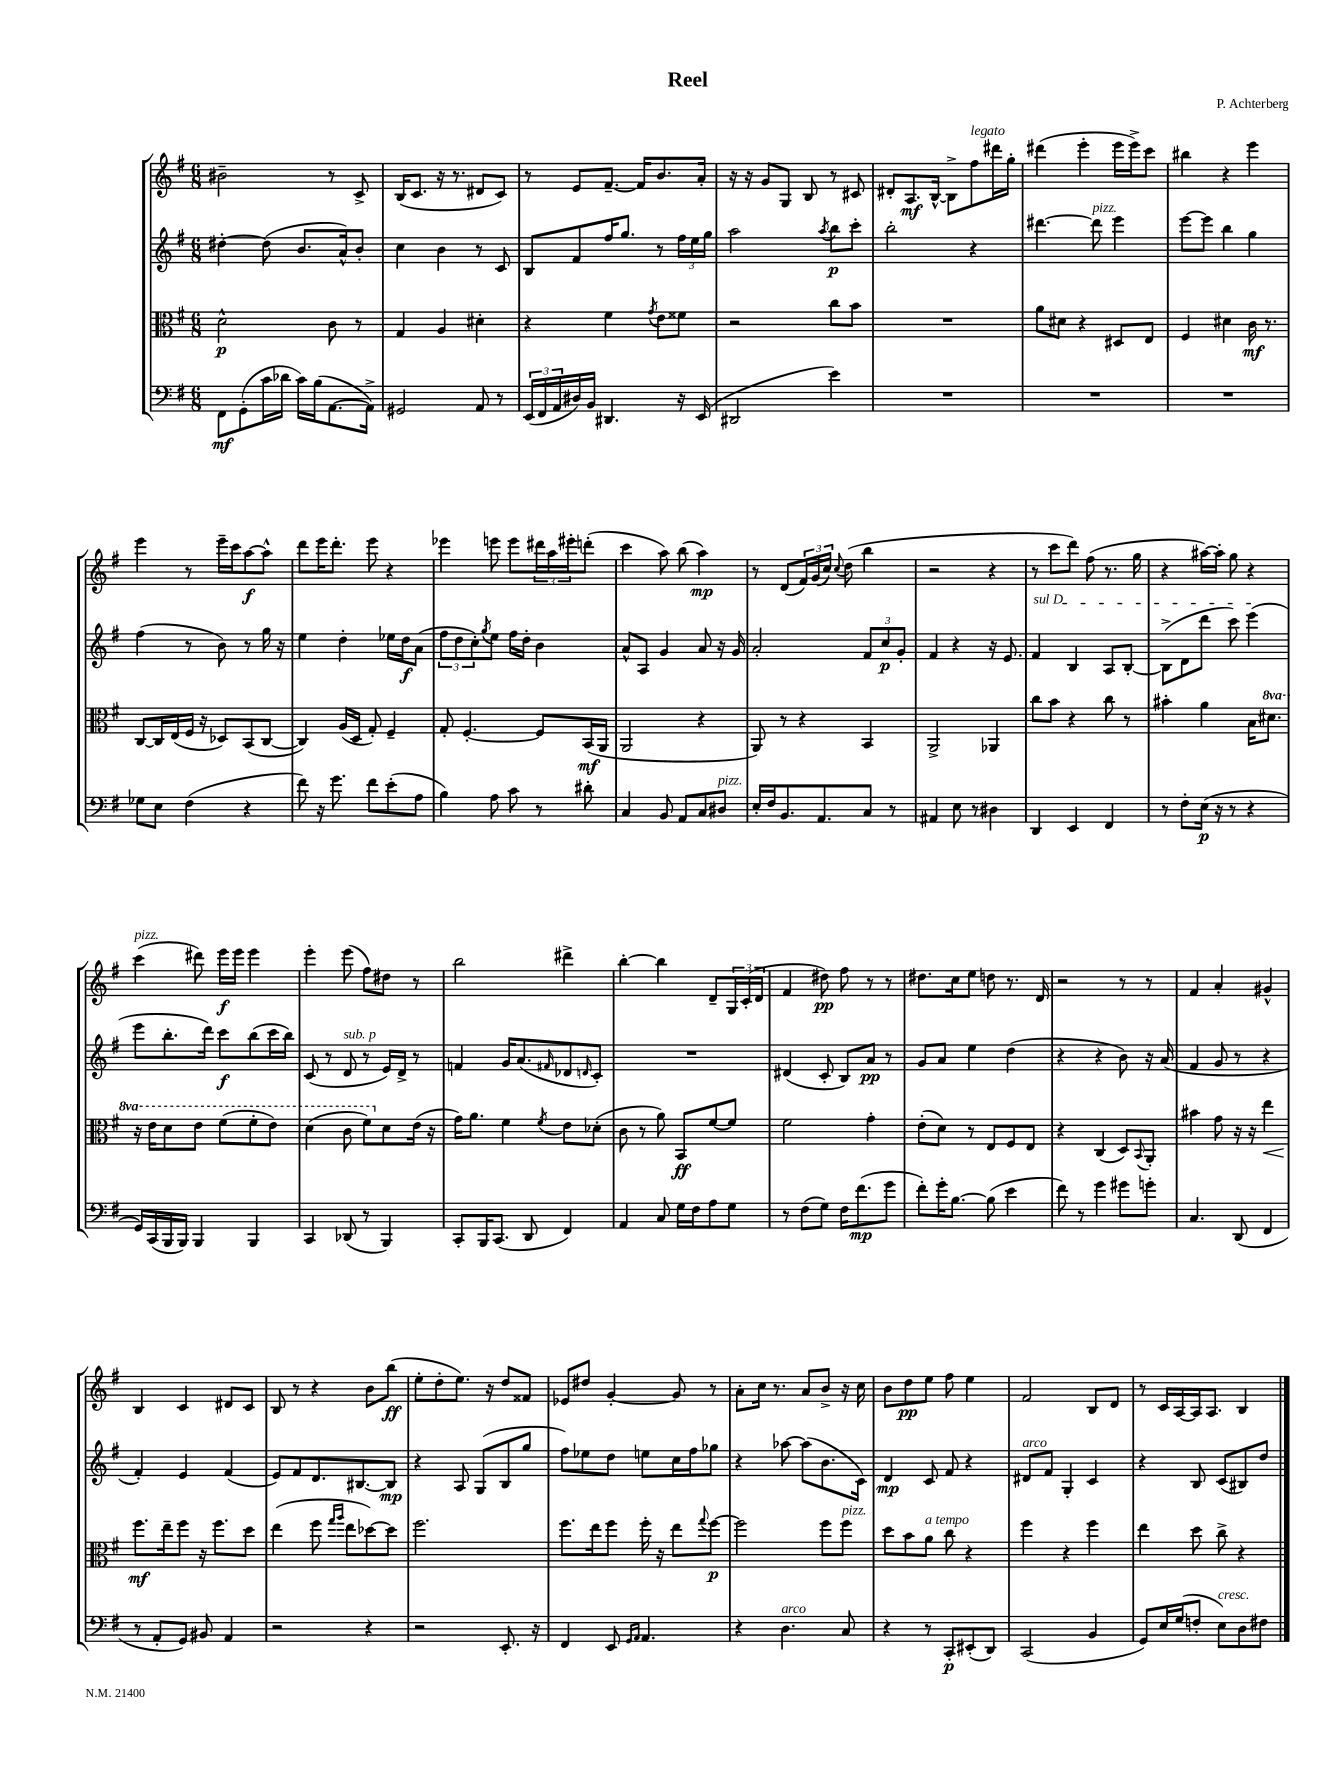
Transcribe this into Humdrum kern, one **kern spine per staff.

**kern	**kern	**kern	**kern
*staff4	*staff3	*staff2	*staff1
*clefF4	*clefC3	*clefG2	*clefG2
*k[f#]	*k[f#]	*k[f#]	*k[f#]
*M6/8	*M6/8	*M6/8	*M6/8
8FF#	2d^^	[4dd#'	2b#~
(8GG'	.	.	.
16c	.	(8dd#]	.
16d-	.	.	.
16c)	.	8.b	.
(16B	.	.	.
[8.AA	8c	.	8r
.	.	16a^^)	.
.	8r	8b'	8c^
16AA^])	.	.	.
=	=	=	=
2GG#	4G	4cc	(16B
.	.	.	8.c
.	4A	4b	16r
.	.	.	8.r
8AA	4d#'	8r	8d#
8r	.	8c	8c)
=	=	=	=
(24EE	4r	8B	8r
24FF#	.	.	.
24AA	.	.	.
16D#)	.	8f#	8e
16BB	.	.	.
4.DD#	4f#	16ff#	[8.f#~
.	.	8.gg	.
.	.	.	16f#]
.	8qg	.	.
.	8e	8r	8.b
16r	8f##	24ff#	.
.	.	24ee	.
(16EE	.	.	16a'
.	.	24gg	.
=	=	=	=
2DD#	2r	2aa	16r
.	.	.	16r
.	.	.	8g
.	.	.	8G
.	.	.	8B
.	.	8qaa	.
4e)	8cc	8bb	8r
.	8b	8ccc'	8c#
=	=	=	=
2.r	2.r	2bb'	8d#'
.	.	.	8.A
.	.	.	[16B^^
.	.	.	8B^]
.	.	4r	8ff#
.	.	.	16ddd#
.	.	.	16gg'
=	=	=	=
2.r	8a	[4.ddd#	(4ddd#
.	8d#	.	.
.	4r	.	4eee'
.	.	8ddd#]	.
.	8D#	4eee	16eee
.	.	.	16eee^)
.	8E	.	8ccc
=	=	=	=
2.r	4F#	[8eee	4bb#
.	.	8eee]	.
.	4d#	4bb	4r
.	16c	4gg	4eee
.	8.r	.	.
=	=	=	=
8G-	[8C	(4ff#	4eee
8E	16C]	.	.
.	(16E	.	.
(4F#	16F#	8r	8r
.	16r	.	.
.	8D-)	8b)	16eee~
.	.	.	16ccc
4r	(8BB	8r	[8aa
.	[8C	16gg	8aa^^]
.	.	16r	.
=	=	=	=
8f#)	4C])	4ee	8ddd
16r	.	.	16eee
8.g	.	.	8.ddd'
.	(16A	4dd'	.
.	16D	.	.
8f#	8G')	.	8eee
(8e'	4F#~	16ee-	4r
.	.	16dd	.
8A	.	(8a	.
=	=	=	=
4B)	8G'	12ff#	4eee-
.	.	12dd	.
.	[4.F#'	.	.
.	.	12cc')	.
.	.	8qgg	.
8A	.	8ee	8eee
8c	.	16ff#	8eee
.	.	16dd'	.
8r	8F#]	4b	24ddd#
.	.	.	24aa
.	.	.	24eee#'
8d#'	(16BB	.	(8ddd'
.	16AA	.	.
=	=	=	=
4C	2AA	8a^^	4ccc
.	.	8A	.
8BB	.	4g	8aa)
8AA	.	.	(8bb
8C	4r	8a	4aa)
8D#	.	16r	.
.	.	16g	.
=	=	=	=
16E'	8AA)	2a'	8r
16F#	.	.	.
8.BB	8r	.	(8d
.	4r	.	24f#)
.	.	.	(24g
8.AA	.	.	.
.	.	.	24cc)
.	.	.	8qqcc
.	.	.	(8dd
8C	4BB	12f#	4bb
.	.	12cc	.
8r	.	.	.
.	.	12g'	.
=	=	=	=
4AA#	2AA^	4f#	2r
8E	.	4r	.
8r	.	.	.
4D#	4AA-	16r	4r
.	.	8.e	.
=	=	=	=
4DD	8cc	4f#	8r
.	8b	.	8ccc
4EE	4r	4B	8ddd)
.	.	.	(8ff#
4FF#	8cc	8A	8.r
.	8r	[8B'	.
.	.	.	16gg
=	=	=	=
8r	4b#'	(8B^]	4r
8F#'	.	8d	.
(16E	4a	8ddd	[16aa#)
16r	.	.	16aa#']
8r	.	8ccc)	8gg
4r	16B	(4eee	4r
.	8.dd#	.	.
=	=	=	=
16GG)	16r	8eee	(4ccc
(16CC	16ee	.	.
16BBB	8dd	8.bb'	.
16BBB)	.	.	.
4BBB	8ee	.	8ddd#)
.	.	16ddd)	.
.	(8ff#	8ccc	16eee
.	.	.	16eee
4BBB	8ff#'	(8bb	4eee
.	8ee)	16ccc	.
.	.	16bb)	.
=	=	=	=
4CC	(4dd	(8c	4eee'
.	.	8r	.
(8DD-	8cc	8d	(8eee
8r	8ff#)	8r	8ff#)
4BBB)	8d	16e)	8dd#
.	.	16d^	.
.	(16e	8r	8r
.	16r	.	.
=	=	=	=
8CC'	16g)	4f	2bb
.	8.a	.	.
16BBB	.	.	.
(8.CC	.	.	.
.	4f#	16g	.
.	.	(8.a	.
8DD	.	.	.
.	8qf#	16qqf#	.
4FF#)	8e	8d-	4ddd#^
.	.	16qqd	.
.	(8d-'	8c')	.
=	=	=	=
4AA	8c	2.r	[4bb'
.	8r	.	.
8C	8a)	.	4bb]
16G	8BB	.	.
16F#	.	.	.
8A	[8f#	.	8d~
8G	8f#]	.	24G
.	.	.	(24c'
.	.	.	24d
=	=	=	=
8r	2f#	(4d#	4f#
(8F#	.	.	.
8G)	.	8c'	8dd#)
16F#	.	8B)	8ff#
(8.f#	.	.	.
.	4g'	8a	8r
8g	.	8r	8r
=	=	=	=
8f#')	(8e'	8g	8.dd#
16g'	8d)	8a	.
[8.B	.	.	16cc
.	8r	4ee	8ee
(8B]	8E	.	8dd
4e	8F#	(4dd	8.r
.	8E	.	.
.	.	.	16d
=	=	=	=
8f#)	4r	4r	2r
8r	.	.	.
4g	(4C	4r	.
8g#	8D)	8b)	8r
.	8qqBB	.	.
8g'	8AA'	16r	8r
.	.	(16a	.
=	=	=	=
4.C	4b#	4f#	4f#
.	8g	8g	4a'
(8DD	16r	8r	.
.	16r	.	.
4FF#	4ee	4r	4g#^^
=	=	=	=
8r	8.ff#	4f#')	4B
8AA'	.	.	.
.	16ee~	.	.
8GG)	8ff#	4e	4c
8BB#	16r	.	.
.	8.ff#	.	.
4AA	.	(4f#	8d#
.	8dd	.	8c
=	=	=	=
2r	(4ee	8e)	8B
.	.	8f#	8r
.	8ff#	8.d	4r
.	16qqgg	.	.
.	16qqaa	.	.
.	8ee	.	.
.	.	[8.B#	.
4r	[8dd-)	.	8b
.	8dd-]	8B#]	(8bb
=	=	=	=
2r	2.ff#	4r	8ee'
.	.	.	8dd'
.	.	8A	8.ee)
.	.	(8G	.
.	.	.	16r
8.EE'	.	8B	8dd
.	.	8gg	8f##
16r	.	.	.
=	=	=	=
4FF#	8.ff#	8ff#)	8e-
.	.	8ee-	8dd#
.	16ee	.	.
8EE	8ff#	8dd	[4g'
16qqGG	.	.	.
16qqAA	.	.	.
4.AA	16ff#'	8ee	.
.	16r	.	.
.	8ee	16cc	8g]
.	.	16ff#	.
.	8qqgg	.	.
.	[8ff#	8gg-	8r
=	=	=	=
4r	2ff#]	4r	8a'
.	.	.	16cc
.	.	.	8.r
4.D	.	[8aa-	.
.	.	(8aa-]	8a
.	8ff#	8.b	8b^
8C	8ff#	.	16r
.	.	16c)	16cc
=	=	=	=
4r	8dd	4d	8b
.	8b	.	8dd
8r	8a	8c	8ee
8CC'	8cc	8f#	8ff#
(8EE#'	4r	4r	4ee
8DD)	.	.	.
=	=	=	=
(2CC	4ff#	8d#	2f#
.	.	8f#	.
.	4r	4G'	.
4BB	4ff#	4c	8B
.	.	.	8d
=	=	=	=
8GG)	4ee	4r	8r
16E	.	.	16c
(16G	.	.	[16A
8F'	8dd	8B	16A]
.	.	.	8.A
8E)	8cc^	(8c	.
8D	4r	8B#)	4B
8F#	.	8dd	.
==	==	==	==
*-	*-	*-	*-
